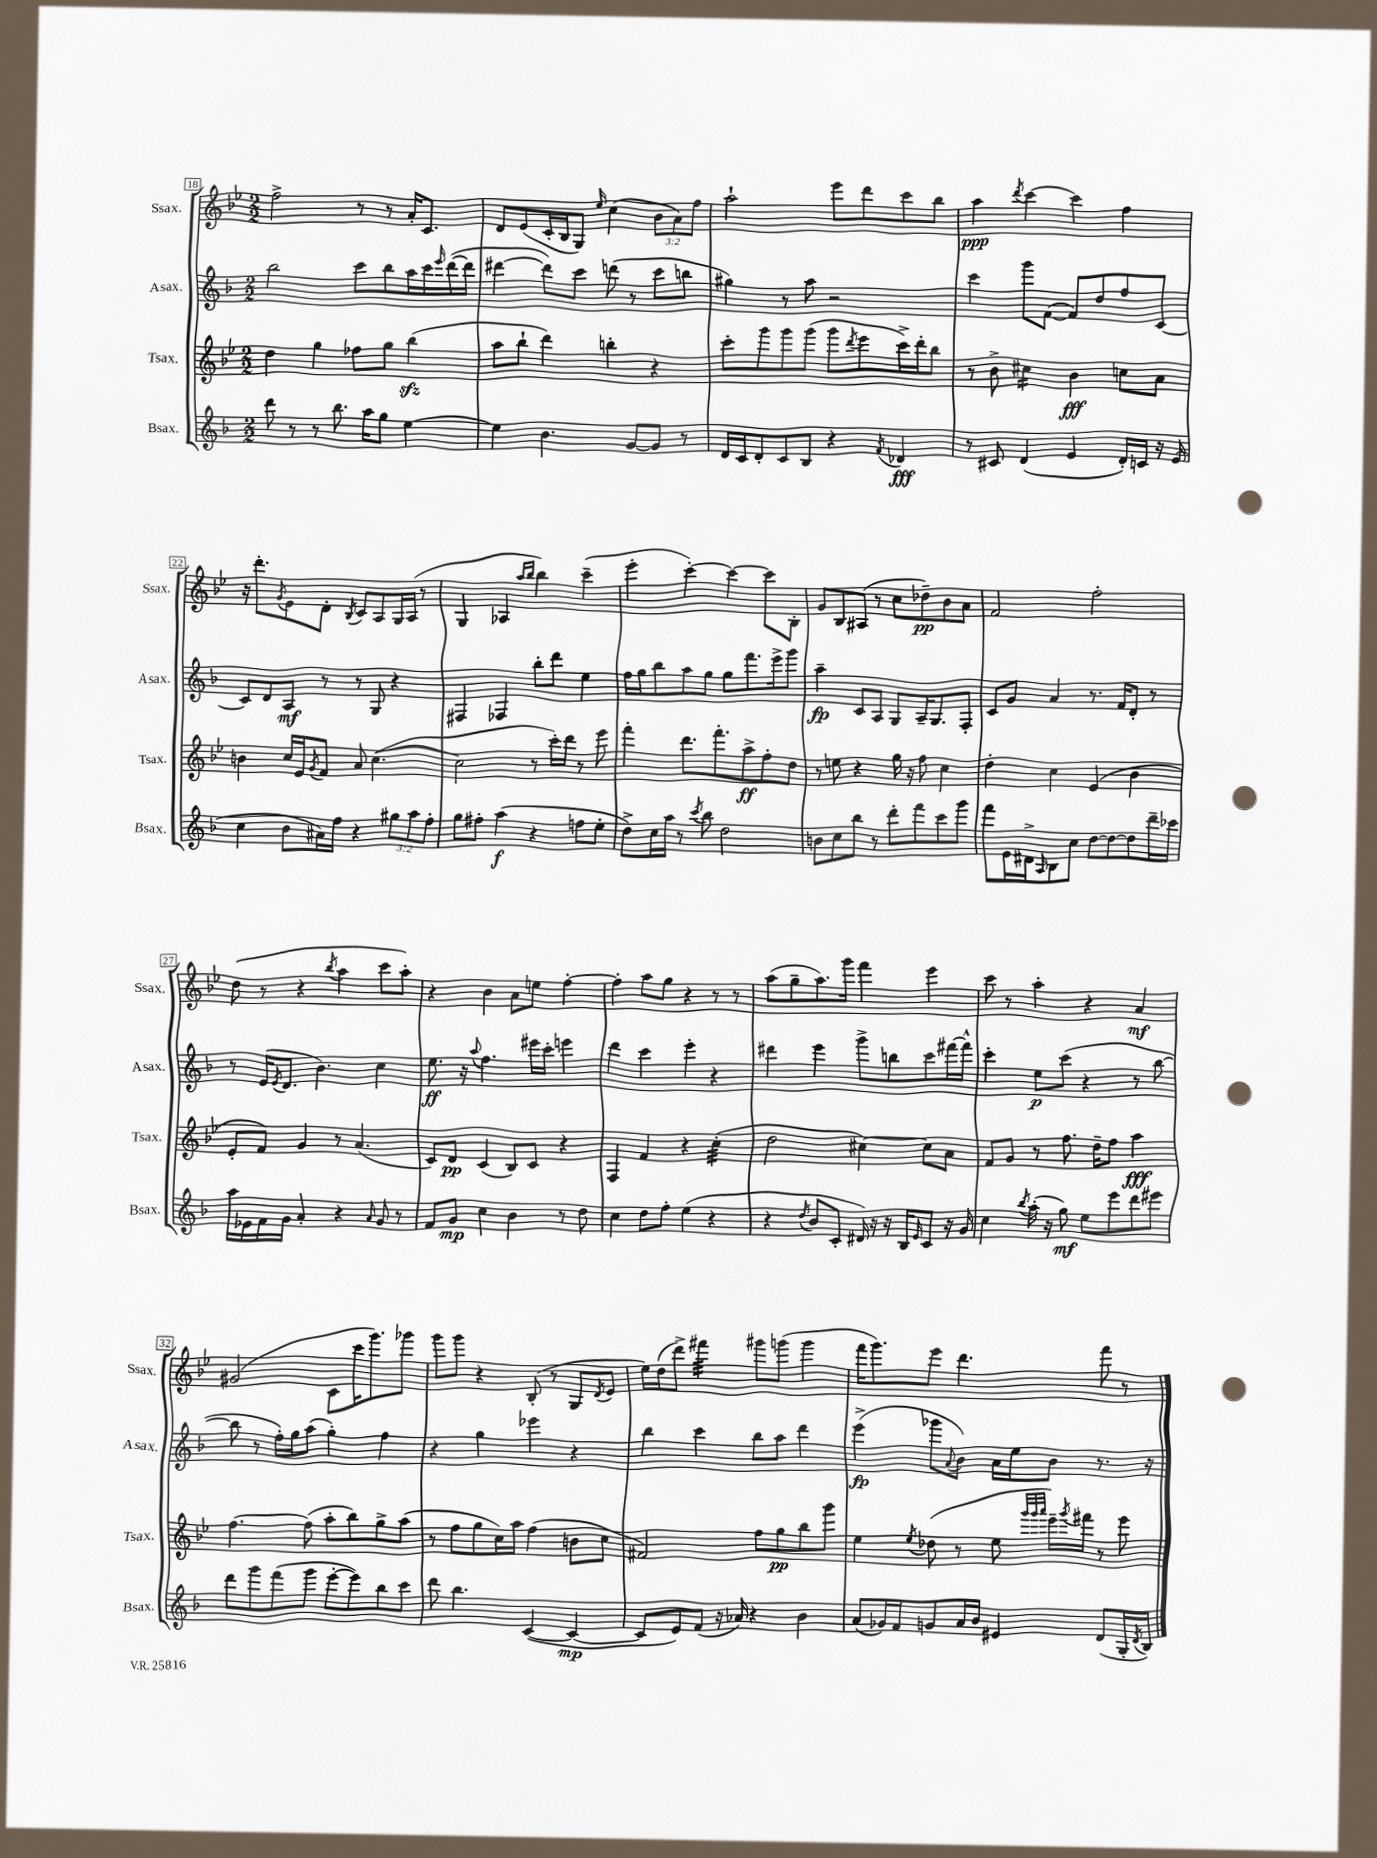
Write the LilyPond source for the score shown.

<<
\new StaffGroup <<
\new Staff = "s0" \with { instrumentName = "Ssax." shortInstrumentName = "Ssax." } {
    \clef treble \key bes \major \numericTimeSignature \time 2/2 \override Staff.TupletNumber.text = #tuplet-number::calc-fraction-text
    f''2-> r8 r8 a'16-. c'8. |
    d'8 ees'8( c'16-. bes16 g8) \grace { ees''16 } c''4( \tuplet 3/2 { bes'8 a'8) f''8 } |
    a''2-! ees'''8 d'''8 c'''8 bes''8 |
    a''4\ppp \acciaccatura { d'''8 } c'''4~ c'''4 f''4 |
    r16 d'''8.-. \acciaccatura { g'8 } ees'8 d'8-. \acciaccatura { bes8 } c'8 a8 g16 a16( r8 |
    g4 aes4 \grace { a''16 bes''16 } bes''4) c'''4--( |
    ees'''4-. c'''4~-.) c'''4~ c'''8 bes8-. |
    g'8 bes8 ais8( r8 c''8 des''8--\pp) bes'8 a'8 |
    f'2 f''2-. |
    d''8( r8 r4 \acciaccatura { bes''8 } a''4 c'''8 a''8-.) |
    r4 bes'4 a'8 e''8 f''4~-. |
    f''4-. a''8 g''8 r4 r8 r8 |
    a''8( g''8-- a''8.) g'''16 f'''4 ees'''4 |
    c'''8 r8 a''4-. r4 a'4\mf |
    gis'2( c'8 c'''16 g'''8.) ges'''8 |
    g'''8 g'''8 r4 bes8-.( r8 g8 \acciaccatura { d'8 } ees'8 |
    ees''16) d''16( d'''8->) fis'''4:32 gis'''8 g'''8( g'''4 |
    f'''16 g'''8.) ees'''8 d'''4. f'''8 r8 \bar "|." |
}
\new Staff = "s1" \with { instrumentName = "Asax." shortInstrumentName = "Asax." } {
    \clef treble \key f \major \numericTimeSignature \time 2/2
    bes''2 c'''8 bes''8 a''16 c'''16 \grace { e'''16 } d'''16~( d'''16 |
    dis'''4~ dis'''8) c'''8 d'''8( r8 c'''8 b''8 |
    gis''4) r8 a''8 r2 |
    c'''4 g'''8 f'8~( f'8) d''8 f''8 c'8~ |
    c'8 d'8 a8\mf r8 r8 g8 r4 |
    fis4 fes4 bes''8-. d'''8 e''4 |
    f''16 g''16 bes''8 a''8 g''8 g''8 f'''8. e'''16-> g'''8 |
    a''4--\fp c'8 a8 g8 a16-- g8. f8-. |
    c'8 g'8 a'4 r8. f'16 d'8-. r8 |
    r8 e'16( \acciaccatura { e'8 } d'8. bes'4.) c''4 |
    e''8.\ff r16 \appoggiatura { a''8 } f''4. eis'''16 c'''16-. e'''4 |
    d'''4 c'''4 e'''4-. r4 |
    dis'''4 e'''4 g'''8-> b''8 c'''8 fis'''16~ fis'''16-^ |
    c'''4-. e''8\p c'''8( r4 r8 bes''8~ |
    bes''8 r8 f''16-.) g''16 a''8( g''4-.) f''4 |
    r4 g''4 ees'''4 r4 |
    bes''4 c'''4 bes''8 a''8 d'''4 |
    e'''4->\fp( ges'''8 \appoggiatura { a'8 } bes'8) a'16 e''16 bes'8 r8. r16 \bar "|." |
}
\new Staff = "s2" \with { instrumentName = "Tsax." shortInstrumentName = "Tsax." } {
    \clef treble \key bes \major \numericTimeSignature \time 2/2
    d''4 g''4 fes''8 g''8 bes''4\sfz( |
    a''8 bes''8-! d'''4) b''4-. r4 |
    c'''8-. g'''8 g'''8 g'''8( g'''8 \acciaccatura { d'''8 } ees'''8 c'''16->) d'''16-. bes''8 |
    r8 bes'8-> cis''4:16 bes'4\fff c''8 a'8 |
    b'4 c''16 ees'16 \acciaccatura { g'8 } f'8 a'8 c''4.~( |
    c''2 r8 c'''16-.) d'''16 r8 ees'''8 |
    f'''4-. d'''8. f'''8.-. a''8->\ff f''8-. d''8 |
    r8 e''8 r4 g''16 r16 f''8 c''4 |
    d''4-. c''4 ees'4( bes'4 |
    ees'8-. f'8) g'4 r8 a'4.( |
    c'8) d'8\pp c'4( bes8) c'8 r4 |
    f4 f'4 r4 c''4:32-.( |
    d''2 cis''4~) cis''8 a'8 |
    f'8 g'8 r8 f''8. d''16-- f''8 a''4\fff |
    f''4.~ f''8( a''8-. bes''8) g''8-> a''8( |
    r8 f''8 g''8 c''16) a''16 f''4( b'8 c''8 |
    fis'2) f''8 g''8\pp bes''8 g'''8 |
    ees''4 \acciaccatura { ees''8 } des''8( r8 ees''8 \grace { g'''32 g'''32 a'''32 } ees'''16--) \acciaccatura { g'''8 } fis'''16 r8 ees'''8 \bar "|." |
}
\new Staff = "s3" \with { instrumentName = "Bsax." shortInstrumentName = "Bsax." } {
    \clef treble \key f \major \numericTimeSignature \time 2/2 \override Staff.TupletNumber.text = #tuplet-number::calc-fraction-text
    d'''8 r8 r8 bes''8. a''16 g''8 e''4~ |
    e''4 bes'4. g'8~ g'8 r8 |
    d'16 c'16 d'8-. c'8 bes8 r4 \acciaccatura { f'8 } des'4\fff |
    r8 cis'8 d'4( e'4 d'16-.) c'16 r16 e'16( |
    c''4 bes'8 ais'16) f''16 r4 \tuplet 3/2 { gis''8 a''8 f''8-. } |
    g''8 fis''8-. a''4\f( r4 f''8 e''8-. |
    d''8->) c''16 a''16 r8 \acciaccatura { c'''8 } bes''8 d''2 |
    b'8 c''8 bes''8 r8 d'''8-. f'''8 c'''8 g'''8 |
    f'''8 e'16 dis'16-> \grace { a16 } bes8 c''8 d''8~ d''8~ d''8 d'''16-- ces'''16 |
    a''16 ees'16 f'16 g'16 a'4-. r4 \grace { a'16 } g'8 r8 |
    f'8 g'8\mp c''4 bes'4 r8 d''8 |
    c''4 d''8 f''8-. e''4( r4 |
    r4 \acciaccatura { d''8 } bes'8 c'8-. dis'16) r16 r16 bes16 \grace { e'16 } c'8 r16 g'16 |
    c''4 \acciaccatura { bes''8 } a''16-.( r16 g''8\mf) e''8 e'''8 d'''8 eis'''8 |
    d'''8 g'''8 f'''8( g'''8 e'''8~-. e'''8) bes''8 c'''8 |
    d'''8 bes''4. c'4~( c'4~\mp |
    c'8 e'8) f'8( r16 aes'16) r4 bes'4 |
    a'8( ges'16) f'16 g'8 a'16 bes'16 eis'4 d'8( g16-. \acciaccatura { d'8 } bes16) \bar "|." |
}
>>
>>
\layout { \context { \Score currentBarNumber = #18 \override BarNumber.stencil = #(make-stencil-boxer 0.1 0.3 ly:text-interface::print) } }
